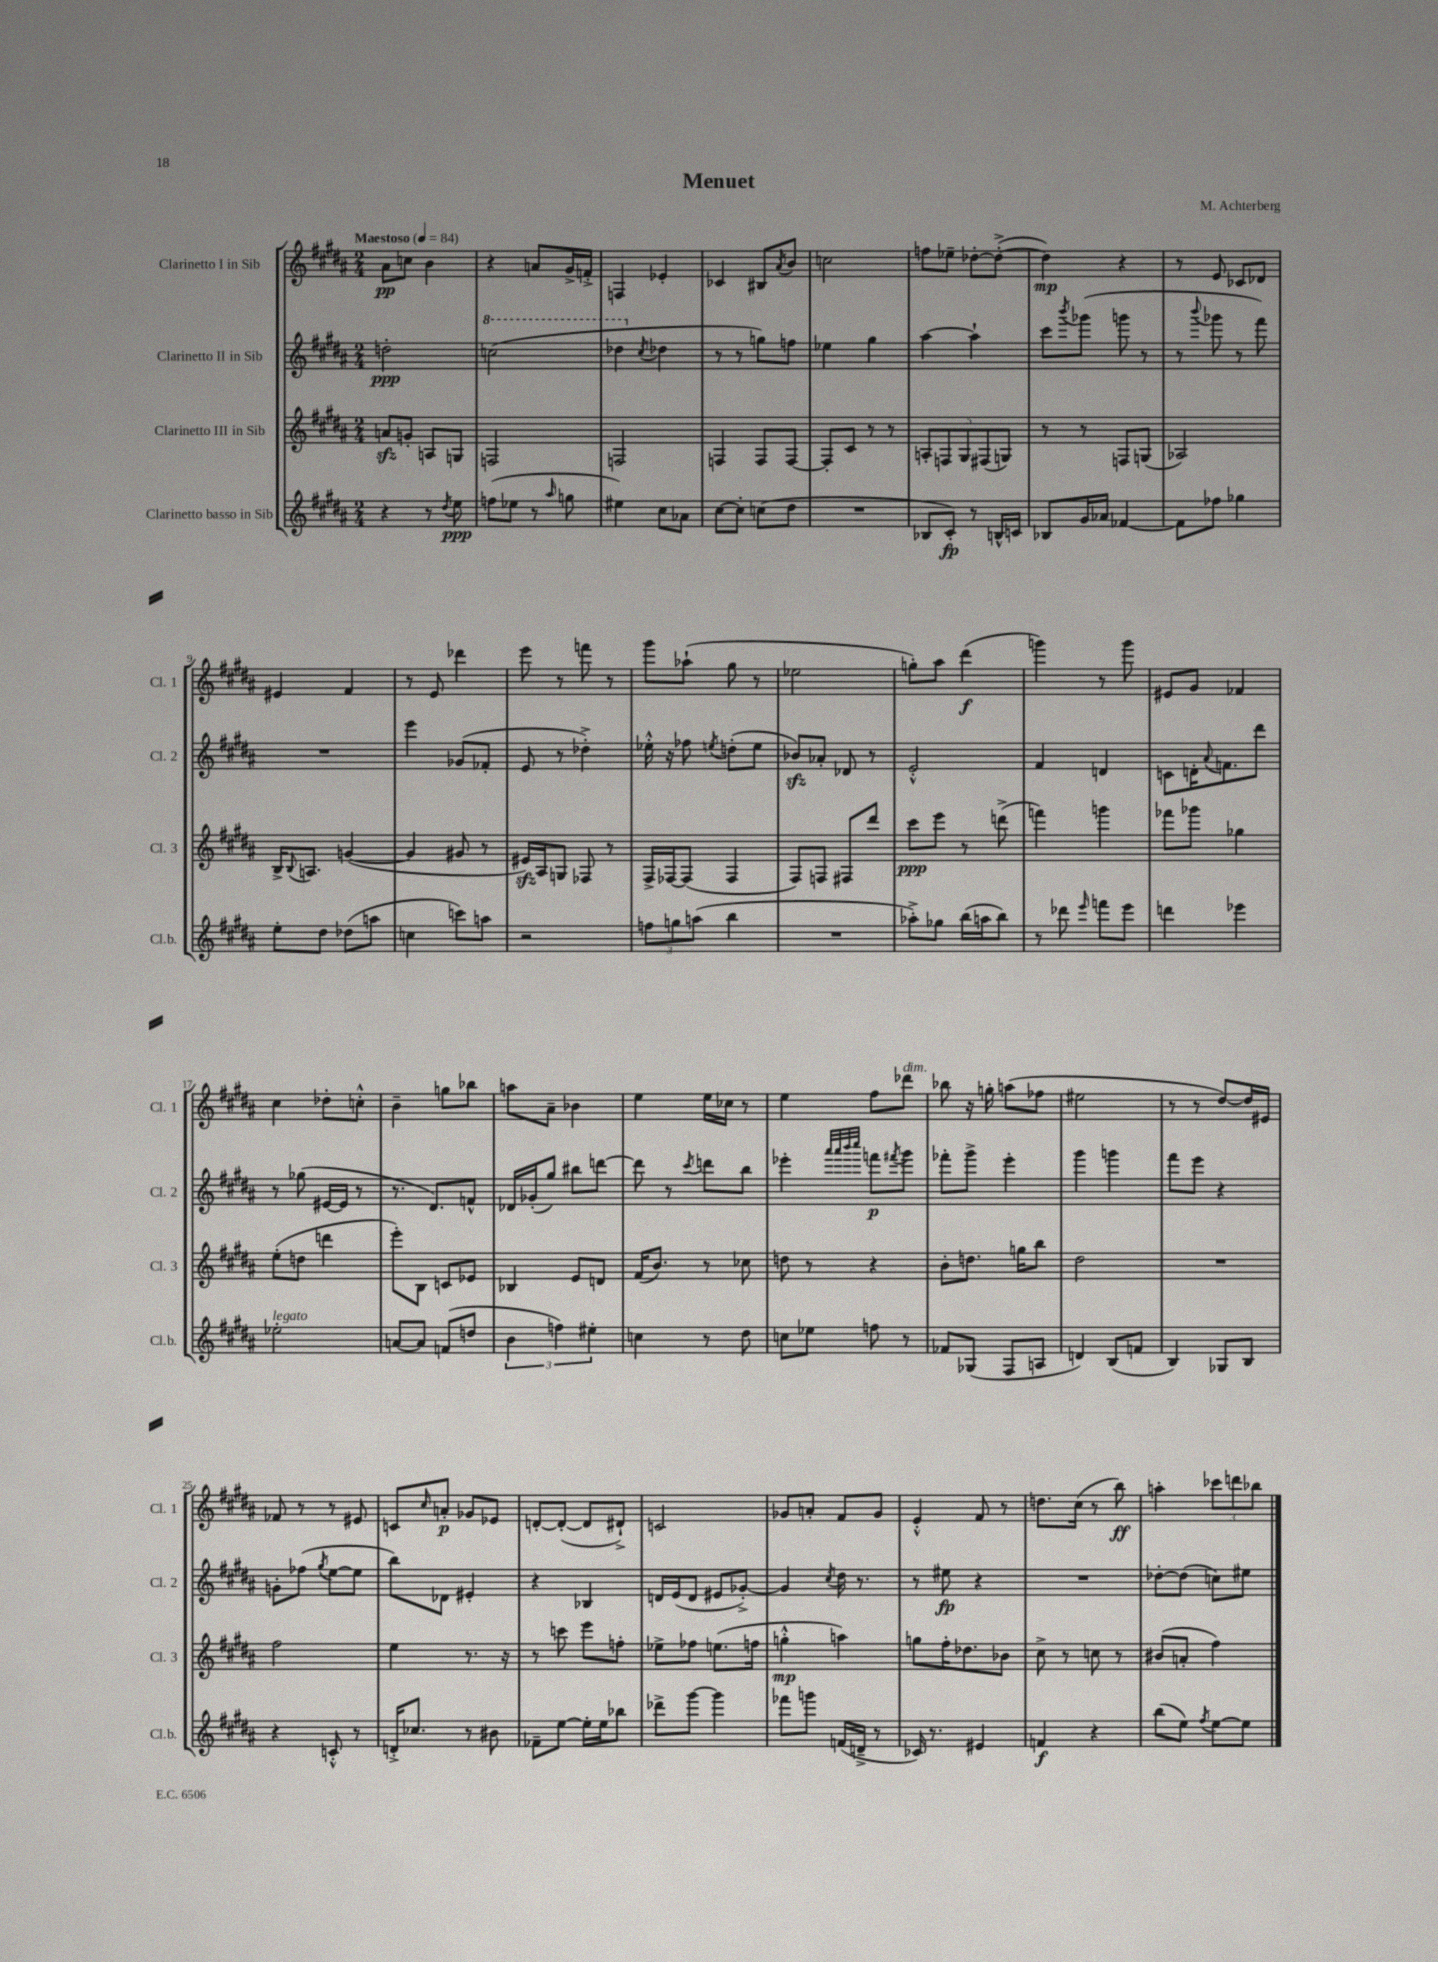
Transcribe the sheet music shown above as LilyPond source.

\header { title = "Menuet" composer = "M. Achterberg" }
<<
\new StaffGroup <<
\new Staff = "s0" \with { instrumentName = "Clarinetto I in Sib" shortInstrumentName = "Cl. 1" } {
    \clef treble \key b \major \numericTimeSignature \time 2/4 \tempo "Maestoso" 4 = 84
    ais'8\pp c''8 b'4 |
    r4 a'8 gis'16-> f'16-.-> |
    f4 ees'4-. |
    ces'4 bis8 \acciaccatura { ais'8 } b'8 |
    c''2 |
    f''8 ees''8-- des''8~-. des''8~-.->( |
    des''4\mp) r4 |
    r8 e'8 ces'8 des'8 |
    eis'4 fis'4 |
    r8 e'8 des'''4 |
    e'''8 r8 f'''8 r8 |
    gis'''8 aes''8-!( gis''8 r8 |
    ees''2 |
    g''8-.) ais''8 dis'''4\f( |
    g'''4) r8 g'''8 |
    eis'8 gis'8 fes'4 |
    cis''4 des''8-. c''8-.-^ |
    b'4-- g''8 bes''8 |
    a''8 ais'8-- bes'4 |
    e''4 e''16 ces''16 r8 |
    e''4 fis''8 des'''8^\markup { \italic "dim." } |
    bes''8 r16 g''16-. a''8( fes''8 |
    eis''2 |
    r8 r8 dis''8~) dis''16 eis'16 |
    fes'8 r8 r8 eis'8 |
    c'8 \grace { cis''16 } a'8-.\p ges'8 ees'8 |
    d'8~-. d'8~-.( d'8 dis'8-!->) |
    c'2 |
    ges'8 a'8-. fis'8 ges'8 |
    e'4-.-^ fis'8 r8 |
    d''8. cis''16( r8 b''8\ff) |
    a''4-. \tuplet 3/2 { ces'''8 d'''8 bes''8 } \bar "|." |
}
\new Staff = "s1" \with { instrumentName = "Clarinetto II in Sib" shortInstrumentName = "Cl. 2" } {
    \clef treble \key b \major \numericTimeSignature \time 2/4
    d''2-.\ppp |
    \ottava #1 c'''2( |
    des'''4 \ottava #0 \acciaccatura { cis''8 } des''4 |
    r8 r8 g''8) f''8 |
    ees''4 gis''4 |
    ais''4~ ais''4-! |
    cis'''8 \acciaccatura { b'''8 } ges'''8( g'''8 r8 |
    r8 \appoggiatura { b'''8 } ges'''8 r8 fis'''8) |
    R2 |
    e'''4 ges'8( fes'8-. |
    e'8 r8 des''4-.->) |
    ees''16-.-^ r16 fes''8 \acciaccatura { e''8 } d''8-.( e''8 |
    bes'8\sfz) aes'8-. des'8 r8 |
    e'2-.-^ |
    fis'4 d'4 |
    c'8 d'16-. \appoggiatura { ais'8 } f'8. dis'''8 |
    r8 ges''8( eis'16~ eis'16 r8 |
    r8. dis'8.) f'8-^ |
    des'16 ges'16-.( gis''8) bis''8 d'''8~ |
    d'''8 r8 \acciaccatura { cis'''8 } d'''8 b''8 |
    ees'''4-. \grace { ais'''32 ais'''32 b'''32 cis''''32 } f'''8\p \acciaccatura { fis'''8 } gis'''8 |
    fes'''8-. gis'''8-> e'''4-. |
    gis'''4 g'''4 |
    fis'''8 e'''8 r4 |
    g'8-. fes''8( \acciaccatura { gis''8 } e''8~ e''8 |
    b''8) des'8 eis'4-. |
    r4 bes4 |
    d'16 e'16( d'8 eis'8 ges'8~-.->) |
    ges'4 \acciaccatura { cis''8 } dis''16 r8. |
    r8 eis''8\fp r4 |
    R2 |
    des''8~-. des''8( c''8) eis''8 \bar "|." |
}
\new Staff = "s2" \with { instrumentName = "Clarinetto III in Sib" shortInstrumentName = "Cl. 3" } {
    \clef treble \key b \major \numericTimeSignature \time 2/4
    a'8\sfz g'8-. a8 g8 |
    f2 |
    f2 |
    f4 f8 f8~ |
    f8-. cis'8 r8 r8 |
    \tuplet 5/4 { a8-. f8 gis8 fis8( g8) } |
    r8 r8 f8 g8( |
    aes2) |
    b16-> \appoggiatura { b8 } a8. g'4~( |
    g'4 gis'8 r8 |
    eis'16\sfz) ais16 g8 fes8 r8 |
    fis16-> fes16~ fes8( fes4 |
    fis8) f8 fis8 dis'''8 |
    cis'''8\ppp e'''8 r8 d'''8->( |
    f'''4) g'''4 |
    fes'''8 ges'''8 ges''4 |
    e''8-.( d''8 d'''4 |
    e'''8-.) b8 c'8 ees'8 |
    bes4 e'8 d'8 |
    fis'16( b'8.) r8 ces''8 |
    d''8 r8 r4 |
    b'8-. d''8. g''16 b''8 |
    dis''2 |
    R2 |
    fis''2 |
    e''4 r8. r16 |
    r8 c'''8 e'''8 f''8-. |
    ees''8-> fes''8 e''8.( f''16 |
    g''4-.-^\mp a''4) |
    g''8 fis''16-. des''8. bes'8 |
    cis''8-> r8 c''8 r8 |
    bis'8( a'8-. fis''4) \bar "|." |
}
\new Staff = "s3" \with { instrumentName = "Clarinetto basso in Sib" shortInstrumentName = "Cl.b." } {
    \clef treble \key b \major \numericTimeSignature \time 2/4
    r4 r8 \acciaccatura { dis''8 } e''8\ppp |
    f''8( ees''8 r8 \grace { ais''16 } g''8 |
    eis''4) cis''8 aes'8 |
    cis''8~ cis''8-. c''8( dis''8 |
    R2 |
    bes8 cis'8-.\fp) r8 b16-^ c'16 |
    bes8 gis'16 aes'16 fes'4~ |
    fes'8 fes''8 ges''4 |
    e''8-. dis''8 des''8( a''8 |
    c''4 c'''8) a''8 |
    r2 |
    \tuplet 3/2 { f''8 g''8 a''8( } b''4 |
    R2 |
    aes''8-.->) ges''8 b''16( a''16 b''8) |
    r8 des'''8 \grace { e'''16 } f'''8 e'''8 |
    d'''4 ees'''4 |
    ees''2-.^\markup { \italic "legato" } |
    a'8~ a'8 f'8( d''8 |
    \tuplet 3/2 { b'4 f''4) eis''4-. } |
    c''4 r8 dis''8 |
    c''8 ees''8 f''8 r8 |
    fes'8 ges8( fis8 a8 |
    d'4) b8( f'8 |
    b4) ges8 b8 |
    r4 c'8-.-^ r8 |
    d'16-.-> ces''8. r8 bis'8 |
    fes'8-- e''8~ e''16-. e''16 bes''8 |
    des'''8-> gis'''8~ gis'''4 |
    fes'''8 g'''8 f'16( d'16---> r8 |
    ces'16) r8. eis'4 |
    f'4\f r4 |
    b''8( e''8) \acciaccatura { fis''8 } e''8~ e''8 \bar "|." |
}
>>
>>
